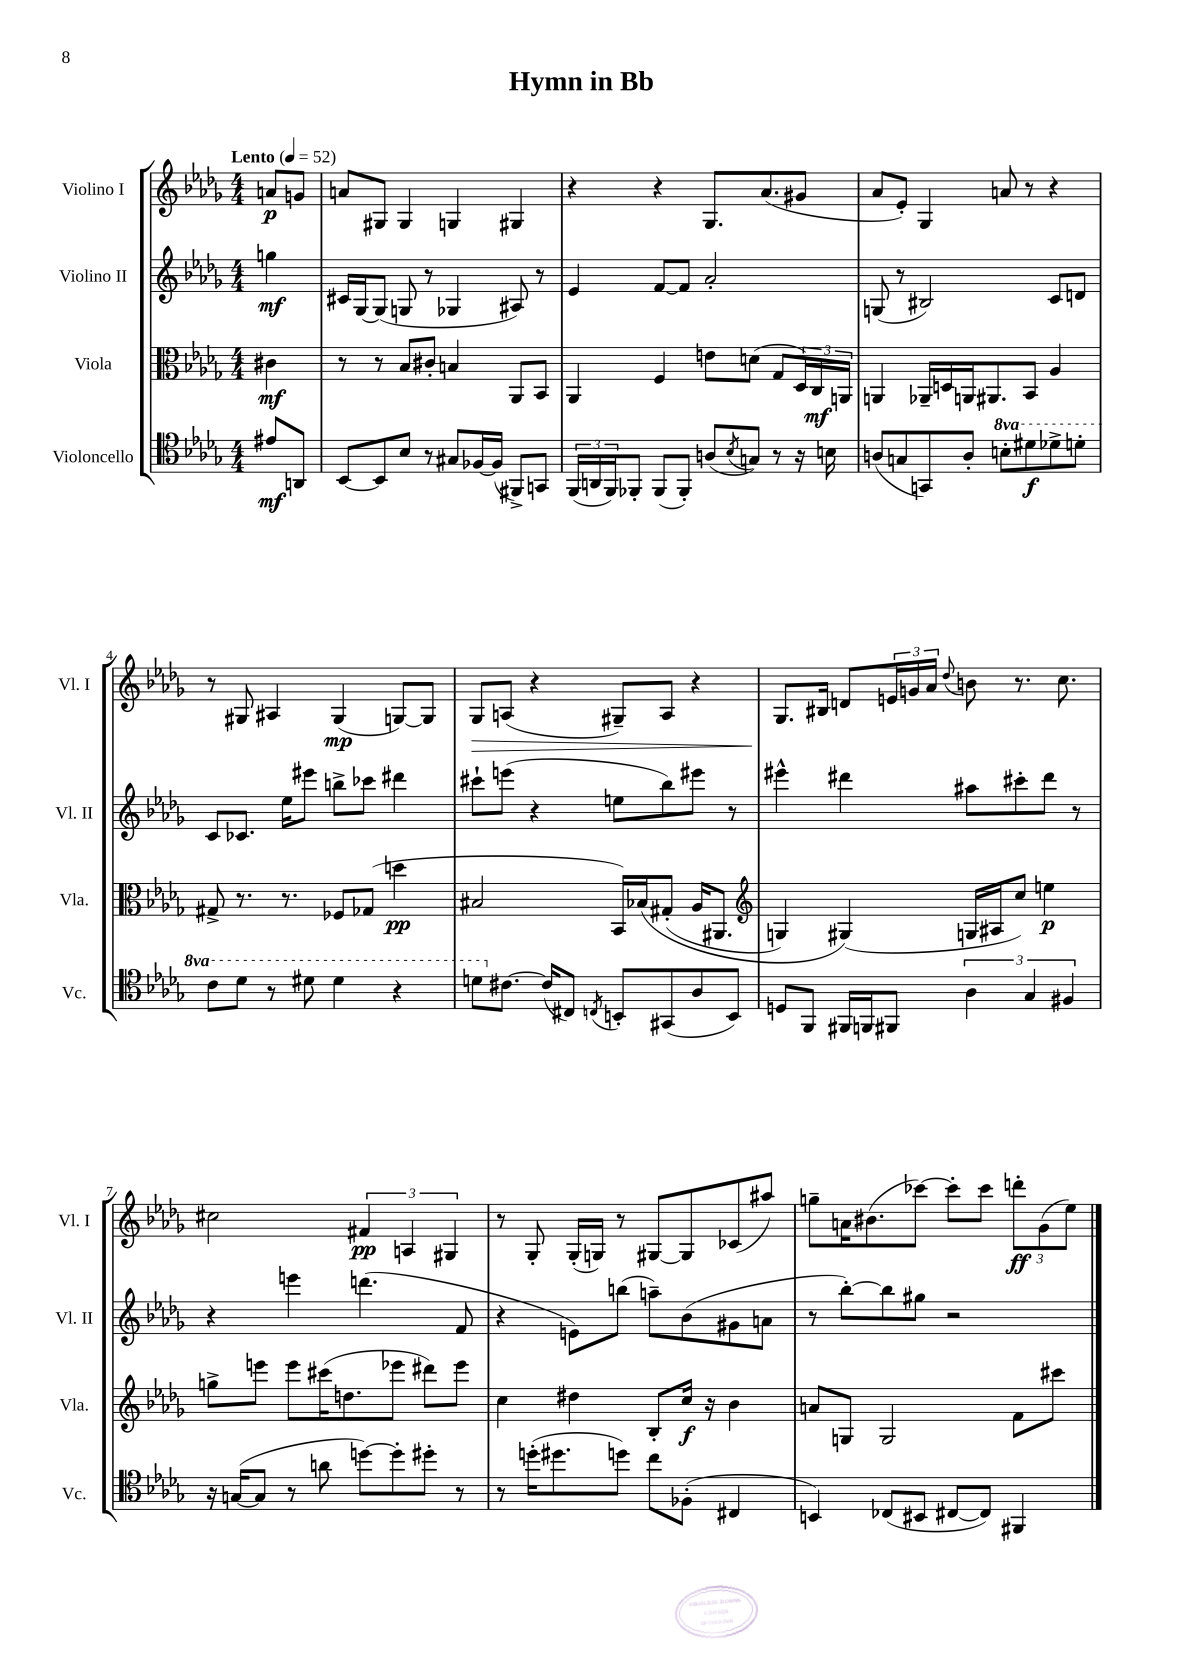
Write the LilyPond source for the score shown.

\header { title = "Hymn in Bb" }
<<
\new StaffGroup <<
\new Staff = "s0" \with { instrumentName = "Violino I" shortInstrumentName = "Vl. I" } {
    \clef treble \key des \major \numericTimeSignature \time 4/4 \partial 4 \tempo "Lento" 4 = 52
    a'8\p g'8 |
    a'8 gis8 gis4 g4 gis4 |
    r4 r4 ges8. aes'8.( gis'8 |
    aes'8 ees'8-.) ges4 a'8 r8 r4 |
    r8 gis8 ais4 gis4\mp( g8~) g8 |
    ges8\> a8( r4 gis8--) a8 r4 |
    ges8.\! bis16 d'8 \tuplet 3/2 { e'16 g'16 aes'16 } \appoggiatura { des''8 } b'8 r8. c''8. |
    cis''2 \tuplet 3/2 { fis'4\pp a4 gis4 } |
    r8 ges8-. ges16-.( g16) r8 gis8~ gis8 ces'8( ais''8) |
    g''8-- a'16 bis'8.( ces'''8~) ces'''8-. ces'''8 \tuplet 3/2 { d'''8-.\ff ges'8( ees''8) } \bar "|." |
}
\new Staff = "s1" \with { instrumentName = "Violino II" shortInstrumentName = "Vl. II" } {
    \clef treble \key des \major \numericTimeSignature \time 4/4 \partial 4
    g''4\mf |
    cis'16 ges16~ ges8( g8 r8 ges4 ais8) r8 |
    ees'4 f'8~ f'8 aes'2-. |
    g8( r8 bis2) c'8 d'8 |
    c'8 ces'8. ees''16 eis'''8 b''8-> ces'''8 dis'''4 |
    cis'''8-! e'''8( r4 e''8 bes''8) eis'''8 r8 |
    eis'''4-^ dis'''4 ais''8 cis'''8-. dis'''8 r8 |
    r4 e'''4 d'''4.( f'8 |
    r4 e'8) b''8( a''8--) bes'8( gis'8 a'8 |
    r8 bes''8~-.) bes''8 gis''8 r2 \bar "|." |
}
\new Staff = "s2" \with { instrumentName = "Viola" shortInstrumentName = "Vla." } {
    \clef alto \key des \major \numericTimeSignature \time 4/4 \partial 4
    cis'4\mf |
    r8 r8 bes8 cis'8-. b4 aes,8 bes,8 |
    aes,4 f4 e'8 d'8( ges8 \tuplet 3/2 { des16) c16\mf a,16 } |
    a,4 aes,16-- d16 a,16 ais,8. bes,8 aes4 |
    gis8-> r8. r8. fes8 ges8( d''4\pp |
    bis2 bes,16) bes16\( gis8-.( aes16 ais,8. |
    \clef treble g4) gis4(\) g16 ais16 c''8) e''4\p |
    g''8-> e'''8 e'''8 cis'''16( d''8. ees'''8 dis'''8) ees'''8 |
    c''4 dis''4 bes8-. c''16\f r16 bes'4 |
    a'8 g8 g2 f'8 cis'''8 \bar "|." |
}
\new Staff = "s3" \with { instrumentName = "Violoncello" shortInstrumentName = "Vc." } {
    \clef tenor \key des \major \numericTimeSignature \time 4/4 \set Staff.ottavationMarkups = #ottavation-simple-ordinals \partial 4
    eis'8\mf a,8 |
    bes,8~ bes,8 bes8 r8 gis8 fes16~ fes16( fis,8->) g,8 |
    \tuplet 3/2 { f,16( a,16 f,16) } fes,8-. fes,8( fes,8-.) a8( \acciaccatura { bes8 } g8) r8 r16 b16 |
    a8( g8 g,8) a8-. \ottava #1 b'8-. dis''8\f des''8-> d''8-. |
    c''8 des''8 r8 dis''8 dis''4 r4 |
    d''8 \ottava #0 cis'8.~ cis'16( cis8) \acciaccatura { c8 } b,8-. gis,8( aes8 b,8) |
    d8 f,8 fis,16 f,16 fis,8 \tuplet 3/2 { aes4 ges4 fis4 } |
    r16 g16~( g8 r8 a'8 d''8~) d''8-. dis''8-. r8 |
    r8 d''16-.( dis''8. d''8) c''8 fes8-.( cis4 |
    b,4) ces8( bis,8 cis8~ cis8) fis,4 \bar "|." |
}
>>
>>
